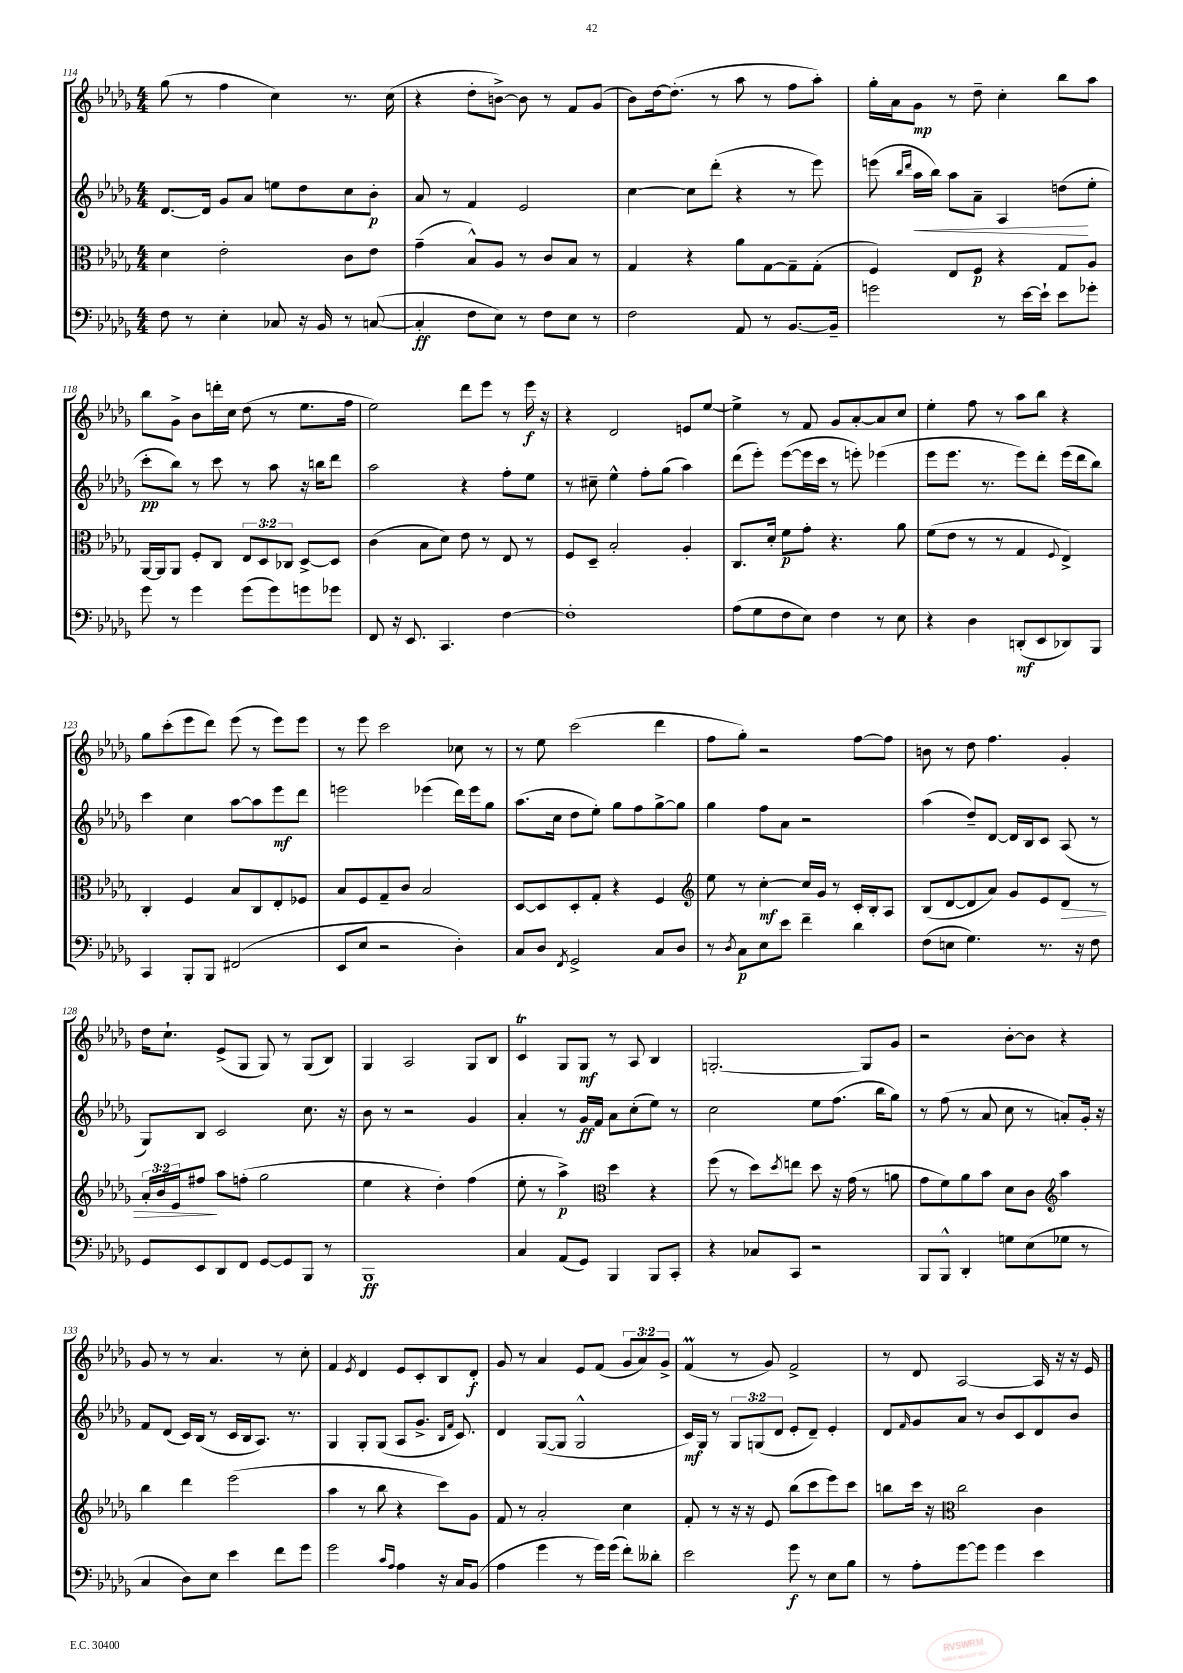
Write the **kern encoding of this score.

**kern	**dynam	**kern	**dynam	**kern	**dynam	**kern	**dynam
*part4	*part4	*part3	*part3	*part2	*part2	*part1	*part1
*staff4	*staff4	*staff3	*staff3	*staff2	*staff2	*staff1	*staff1
*clefF4	*	*clefC3	*	*clefG2	*	*clefG2	*
*k[b-e-a-d-g-]	*	*k[b-e-a-d-g-]	*	*k[b-e-a-d-g-]	*	*k[b-e-a-d-g-]	*
*M4/4	*	*M4/4	*	*M4/4	*	*M4/4	*
=114	=114	=114	=114	=114	=114	=114	=114
8F\	.	4d-\	.	[8.d-/L	.	(8gg-\	.
8r	.	.	.	.	.	8r	.
.	.	.	.	16d-/Jk]	.	.	.
4E-'\	.	2e-'\	.	8g-/L	.	4ff\	.
.	.	.	.	8a-/J	.	.	.
8C-X/	.	.	.	8een\L	.	4cc\)	.
16r	.	.	.	8dd-\	.	.	.
16BB-/	.	.	.	.	.	.	.
8r	.	8c\L	.	8cc\	.	8.r	.
([8Cn/	.	8e-\J	.	8b-'\J	p	.	.
.	.	.	.	.	.	(16cc\	.
=115	=115	=115	=115	=115	=115	=115	=115
4C'/]	ff	(4g-~\	.	8a-/	.	4r	.
.	.	.	.	8r	.	.	.
8F\L	.	8B-^^/L)	.	4f/	.	8dd-'\L	.
8E-\J)	.	8A-/J	.	.	.	[8bn^\J)	.
8r	.	8r	.	2e-/	.	8b\]	.
8F\L	.	8c/L	.	.	.	8r	.
8E-\J	.	8B-/J	.	.	.	8f/L	.
8r	.	8r	.	.	.	(8g-/J	.
=116	=116	=116	=116	=116	=116	=116	=116
2F\	.	4G-/	.	[4cc\	.	8b-\L)	.
.	.	.	.	.	.	[16dd-\k	.
.	.	.	.	.	.	(8.dd-'\J]	.
.	.	4r	.	8cc\L]	.	.	.
.	.	.	.	(8ddd-'\J	.	8r	.
8AA-/	.	8a-\L	.	4r	.	8aa-\	.
8r	.	[8G-\	.	.	.	8r	.
[8.BB-/L	.	8G-~\]	.	8r	.	8ff\L	.
.	.	(8G-'\J	.	8eee-\)	.	8aa-'\J)	.
16BB-~/Jk]	.	.	.	.	.	.	.
=117	=117	=117	=117	=117	=117	=117	=117
2gn\	.	4F/)	.	(8eeen\	.	16gg-'\LL	.
.	.	.	.	.	.	16a-\J	.
.	.	.	.	16qqbb-/LL	.	.	.
.	.	.	.	16qqddd-/JJ	.	.	.
!	!	!	!	!	!LO:HP:b	!	!
.	.	.	.	16aa-\LL	<	8g-\J	mp
.	.	.	.	16bb-\JJ)	.	.	.
.	.	8E-/L	.	8aa-\L	.	8r	.
.	.	8F/J	p	8a-~\J	.	8dd-~\	.
8r	.	4r	.	4A-/	.	4cc'\	.
[16e-\LL	.	.	.	.	.	.	.
16e-`\JJ]	.	.	.	.	.	.	.
8e-\L	.	8G-/L	.	(8ddn\L	.	8bb-\L	.
8g-X'\J	.	8A-/J	.	8ee-'\J	[	8aa-\J	.
!!LO:LB:g=z
=118	=118	=118	=118	=118	=118	=118	=118
8g-\	.	[16AA-/LL	.	8ccc'\L	pp	8bb-\L	.
.	.	16AA-/J]	.	.	.	.	.
8r	.	8AA-/J	.	8bb-\J)	.	8g-^\J	.
4g-\	.	8F'/L	.	8r	.	8b-\L	.
.	.	8C/J	.	8ccc\	.	16dddn'\L	.
.	.	.	.	.	.	16cc\JJ	.
(8g-\L	.	12E-/L	.	8r	.	(8dd-\	.
.	.	12D-/	.	.	.	.	.
8g-\)	.	.	.	8aa-\	.	8r	.
.	.	12C-X/J	.	.	.	.	.
8gn\	.	[8D-^/L	.	16r	.	8.ee-\L	.
.	.	.	.	16bbn\KL	.	.	.
8g-X\J	.	8D-/J]	.	8ddd-\J	.	.	.
.	.	.	.	.	.	16ff\Jk	.
=119	=119	=119	=119	=119	=119	=119	=119
8FF/	.	(4c\	.	2aa-\	.	2ee-\)	.
16r	.	.	.	.	.	.	.
8.EE-/	.	.	.	.	.	.	.
.	.	8B-\L	.	.	.	.	.
4.CC/	.	8d-\J)	.	.	.	.	.
.	.	8e-\	.	4r	.	8ddd-\L	.
.	.	8r	.	.	.	8eee-\J	.
[4F\	.	8E-/	.	8ff'\L	.	8r	.
.	.	8r	.	8ee-\J	.	16eee-\	f
.	.	.	.	.	.	16r	.
=120	=120	=120	=120	=120	=120	=120	=120
1F']	.	8F/L	.	8r	.	4r	.
.	.	8D-~/J	.	8cc#X~\	.	.	.
.	.	2B-'/	.	4ee-^^\	.	2d-/	.
.	.	.	.	8ff'\L	.	.	.
.	.	.	.	(8gg-\J	.	.	.
.	.	4A-'/	.	4aa-\)	.	8en/L	.
.	.	.	.	.	.	[8ee-/J	.
=121	=121	=121	=121	=121	=121	=121	=121
(8A-\L	.	8.C/L	.	(8ddd-\L	.	4ee-^\]	.
8G-\	.	.	.	8eee-'\J)	.	.	.
.	.	16d-'/Jk	.	.	.	.	.
8F\	.	8f\L	p	([8eee-\L	.	8r	.
8E-\J)	.	8g-'\J	.	16eee-\L]	.	8f/	.
.	.	.	.	16ccc\JJ	.	.	.
4F\	.	4.r	.	8r	.	8g-/L	.
.	.	.	.	8eeen'\)	.	[8a-'/	.
8r	.	.	.	(4eee-X\	.	8a-/]	.
8E-\	.	8a-\	.	.	.	8cc/J	.
=122	=122	=122	=122	=122	=122	=122	=122
4r	.	(8f\L	.	8eee-\L	.	4ee-'\	.
.	.	8e-\J	.	8.eee-\J	.	.	.
4D-\	.	8r	.	.	.	8ff\	.
.	.	.	.	8.r	.	.	.
.	.	8r	.	.	.	8r	.
(8DDn'/L	mf	4G-/	.	8eee-\L)	.	8aa-\L	.
8EE-/	.	.	.	8ddd-'\J	.	8bb-\J	.
.	.	8qqF/	.	.	.	.	.
8DD-X/)	.	4E-^/)	.	(16eee-\LL	.	4r	.
.	.	.	.	16ddd-\J	.	.	.
8BBB-/J	.	.	.	8bb-\J)	.	.	.
!!LO:LB:g=z
=123	=123	=123	=123	=123	=123	=123	=123
4CC/	.	4C'/	.	4ccc\	.	8gg-\L	.
.	.	.	.	.	.	(8ccc'\	.
8BBB-'/L	.	4F/	.	4cc\	.	8eee-\	.
8BBB-/J	.	.	.	.	.	8ddd-\J)	.
(2FF#X/	.	8B-/L	.	[8aa-\L	.	(8eee-\	.
.	.	8C/	.	8aa-\]	.	8r	.
.	.	8E-'/	.	8eee-\	mf	8eee-\L)	.
.	.	8F-X/J	.	8ddd-\J	.	8eee-\J	.
=124	=124	=124	=124	=124	=124	=124	=124
8EE-/L	.	8B-/L	.	2eeen\	.	8r	.
8E-/J	.	8F/	.	.	.	8eee-\	.
2r	.	8G-~/	.	.	.	2ccc\	.
.	.	8c/J	.	.	.	.	.
.	.	2B-/	.	(4eee-X\	.	.	.
4D-'\)	.	.	.	16ddd-\LL)	.	8cc-X\	.
.	.	.	.	16eee-\J	.	.	.
.	.	.	.	8gg-\J	.	8r	.
=125	=125	=125	=125	=125	=125	=125	=125
8C/L	.	[8D-/L	.	(8.aa-\L	.	8r	.
8D-/J	.	8D-/]	.	.	.	8ee-\	.
.	.	.	.	16cc\Jk	.	.	.
8qFF/	.	.	.	.	.	.	.
2GG-^/	.	8D-'/	.	8dd-\L	.	(2ccc\	.
.	.	8G-'/J	.	8ee-'\J)	.	.	.
.	.	4r	.	8gg-\L	.	.	.
.	.	.	.	8ff\	.	.	.
8C/L	.	4F/	.	[8gg-^\	.	4ddd-\	.
8D-/J	.	.	.	8gg-\J]	.	.	.
=126	=126	=126	=126	=126	=126	=126	=126
*	*	*clefG2	*	*	*	*	*
8r	.	8ee-\	.	4gg-\	.	8ff\L	.
8qD-/	.	.	.	.	.	.	.
8C\L	p	8r	.	.	.	8gg-'\J)	.
8E-\	.	[4cc'\	mf	8ff\L	.	2r	.
8e-\J	.	.	.	8a-\J	.	.	.
4f~\	.	16cc/LL]	.	2r	.	.	.
.	.	16g-/JJ	.	.	.	.	.
.	.	8r	.	.	.	.	.
4d-\	.	16c'/LL	.	.	.	[8ff\L	.
.	.	16B-'/J	.	.	.	.	.
.	.	8A-/J	.	.	.	8ff\J]	.
=127	=127	=127	=127	=127	=127	=127	=127
(8F\L	.	(8B-/L	.	(4aa-\	.	8bn\	.
8En\J	.	[8d-/	.	.	.	8r	.
4.G-\)	.	8d-/]	.	8dd-~/L)	.	8dd-\	.
.	.	8a-/J)	.	[8d-/J	.	4.ff\	.
.	.	8g-/L	.	16d-/LL]	.	.	.
.	.	.	.	16B-/J	.	.	.
8.r	.	8e-/	.	8c/J	.	.	.
!	!	!	!LO:HP:b	!	!	!	!
.	.	8d-/J	>	(8A-/	.	4g-'/	.
16r	.	.	.	.	.	.	.
8F\	.	8r	.	8r	.	.	.
!!LO:LB:g=z
=128	=128	=128	=128	=128	=128	=128	=128
8GG-/L	.	24a-'/LL	.	8G-/L)	.	16dd-\KL	.
.	.	24b-/	.	.	.	.	.
.	.	.	.	.	.	8.cc`\J	.
.	.	24e-/J	.	.	.	.	.
8EE-/	.	8ff#X/J	.	8B-/J	.	.	.
8DD-/	.	8aa-\L	]	2c/	.	(8e-^/L	.
8FF/J	.	(8ffn'\J	.	.	.	8G-/J	.
[8GG-/L	.	2gg-\	.	.	.	8G-/)	.
8GG-/]	.	.	.	.	.	8r	.
8BBB-/J	.	.	.	8.cc\	.	(8G-/L	.
8r	.	.	.	.	.	8B-/J)	.
.	.	.	.	16r	.	.	.
=129	=129	=129	=129	=129	=129	=129	=129
1BBB-	ff	4ee-\	.	8b-\	.	4G-/	.
.	.	.	.	8r	.	.	.
.	.	4r	.	2r	.	2A-/	.
.	.	4dd-'\)	.	.	.	.	.
.	.	(4ff\	.	4g-/	.	8G-/L	.
.	.	.	.	.	.	8B-/J	.
=130	=130	=130	=130	=130	=130	=130	=130
4C/	.	8ee-'\	.	4a-'/	.	4ct/	.
.	.	8r	.	.	.	.	.
(8AA-/L	.	4aa-^\)	p	8r	.	8G-/L	.
8GG-/J)	.	.	.	16g-/LL	ff	8G-/J	mf
.	.	.	.	16f/JJ	.	.	.
*	*	*clefC3	*	*	*	*	*
4BBB-/	.	4dd-\	.	8a-\L	.	8r	.
.	.	.	.	(8cc'\	.	8A-/	.
8BBB-/L	.	4r	.	8ee-\J)	.	4B-/	.
8CC'/J	.	.	.	8r	.	.	.
=131	=131	=131	=131	=131	=131	=131	=131
4r	.	(8ff\	.	2cc\	.	[2.Gn'/	.
.	.	8r	.	.	.	.	.
8C-X/L	.	8dd-\L)	.	.	.	.	.
.	.	8qdd-/	.	.	.	.	.
8CC/J	.	8een\J	.	.	.	.	.
2r	.	8dd-\	.	8ee-\L	.	.	.
.	.	16r	.	(8.ff\J	.	.	.
.	.	(16g-\	.	.	.	.	.
.	.	8r	.	.	.	8G/L]	.
.	.	.	.	16bb-\KL	.	.	.
.	.	8an\	.	8gg-\J)	.	8g-/J	.
=132	=132	=132	=132	=132	=132	=132	=132
8BBB-/L	.	8g-\L	.	8r	.	2r	.
8BBB-^^/J	.	8f\)	.	(8ff\	.	.	.
4DD-'/	.	8a-\	.	8r	.	.	.
.	.	8b-\J	.	8a-/	.	.	.
8Gn\L	.	8d-\L	.	8cc\	.	[8b-'\L	.
(8E-\	.	8c\J	.	8r	.	8b-\J]	.
*	*	*clefG2	*	*	*	*	*
8G-X\J	.	4aa-\	.	8an'/L)	.	4r	.
8r	.	.	.	16g-'/Jk	.	.	.
.	.	.	.	16r	.	.	.
!!LO:LB:g=z
=133	=133	=133	=133	=133	=133	=133	=133
4C/	.	4bb-\	.	8f/L	.	8g-/	.
.	.	.	.	(8d-/J	.	8r	.
8D-\L)	.	4ddd-\	.	16c/LL)	.	8r	.
.	.	.	.	(16B-/JJ	.	.	.
8E-\J	.	.	.	8r	.	4.a-/	.
4e-\	.	(2eee-\	.	16c/LL	.	.	.
.	.	.	.	16B-/J	.	.	.
.	.	.	.	8.A-/J)	.	.	.
8f\L	.	.	.	.	.	8r	.
.	.	.	.	8.r	.	.	.
8g-\J	.	.	.	.	.	8cc'\	.
=134	=134	=134	=134	=134	=134	=134	=134
2g-\	.	4aa-\	.	4G-/	.	4f/	.
.	.	.	.	.	.	8qe-/	.
.	.	8r	.	8G-'/L	.	4d-/	.
.	.	8bb-\	.	(8G-/J	.	.	.
16qqc/LL	.	.	.	.	.	.	.
16qqA-/JJ	.	.	.	.	.	.	.
4A-\	.	4r	.	8A-/L	.	8e-/L	.
.	.	.	.	8.g-^/J	.	8c'/	.
16r	.	8ccc\L)	.	.	.	8B-/	.
.	.	.	.	16qqB-/LL	.	.	.
.	.	.	.	16qqf/JJ	.	.	.
16C/KL	.	.	.	8.c/)	.	.	.
(8BB-/J	.	8g-\J	.	.	.	8d-'/J	f
=135	=135	=135	=135	=135	=135	=135	=135
4A-\	.	8f/	.	4d-/	.	8g-/	.
.	.	8r	.	.	.	8r	.
4g-\	.	2a-'/	.	([8G-/L	.	4a-/	.
.	.	.	.	8G-/J]	.	.	.
8r	.	.	.	2G-^^/	.	8e-/L	.
16g-\LL)	.	.	.	.	.	(8f/J	.
(16g-\JJ	.	.	.	.	.	.	.
8f'\L)	.	4cc\	.	.	.	12g-/L	.
.	.	.	.	.	.	12a-/)	.
8d--X'\J	.	.	.	.	.	.	.
.	.	.	.	.	.	12g-^/J	.
=136	=136	=136	=136	=136	=136	=136	=136
2e-\	.	8f'/	.	16c/LL)	mf	(4fm/	.
.	.	.	.	16G-/JJ	.	.	.
.	.	8r	.	8r	.	.	.
.	.	16r	.	12G-/L	.	8r	.
.	.	16r	.	.	.	.	.
.	.	.	.	(12Gn/	.	.	.
.	.	8e-/	.	.	.	8g-/)	.
.	.	.	.	12d-/J	.	.	.
8g-\	f	(8bb-\L	.	8e-'/L	.	2f^/	.
8r	.	8ccc\	.	8d-~/J)	.	.	.
8E-\L	.	8eee-\)	.	4e-'/	.	.	.
8B-\J	.	8ccc\J	.	.	.	.	.
=137	=137	=137	=137	=137	=137	=137	=137
8r	.	8bbn\L	.	8d-/L	.	8r	.
.	.	.	.	16qqf/	.	.	.
8A-'\L	.	16ccc\Jk	.	8g-/	.	8d-/	.
.	.	16r	.	.	.	.	.
*	*	*clefC3	*	*	*	*	*
[8g-\	.	2cc\	.	8a-/J	.	[2A-/	.
8g-\J]	.	.	.	8r	.	.	.
4g-\	.	.	.	8b-/L	.	.	.
.	.	.	.	8c/	.	.	.
4e-\	.	4c\	.	8d-/	.	16A-/]	.
.	.	.	.	.	.	16r	.
.	.	.	.	8b-/J	.	16r	.
.	.	.	.	.	.	16e-/	.
==	==	==	==	==	==	==	==
*-	*-	*-	*-	*-	*-	*-	*-
